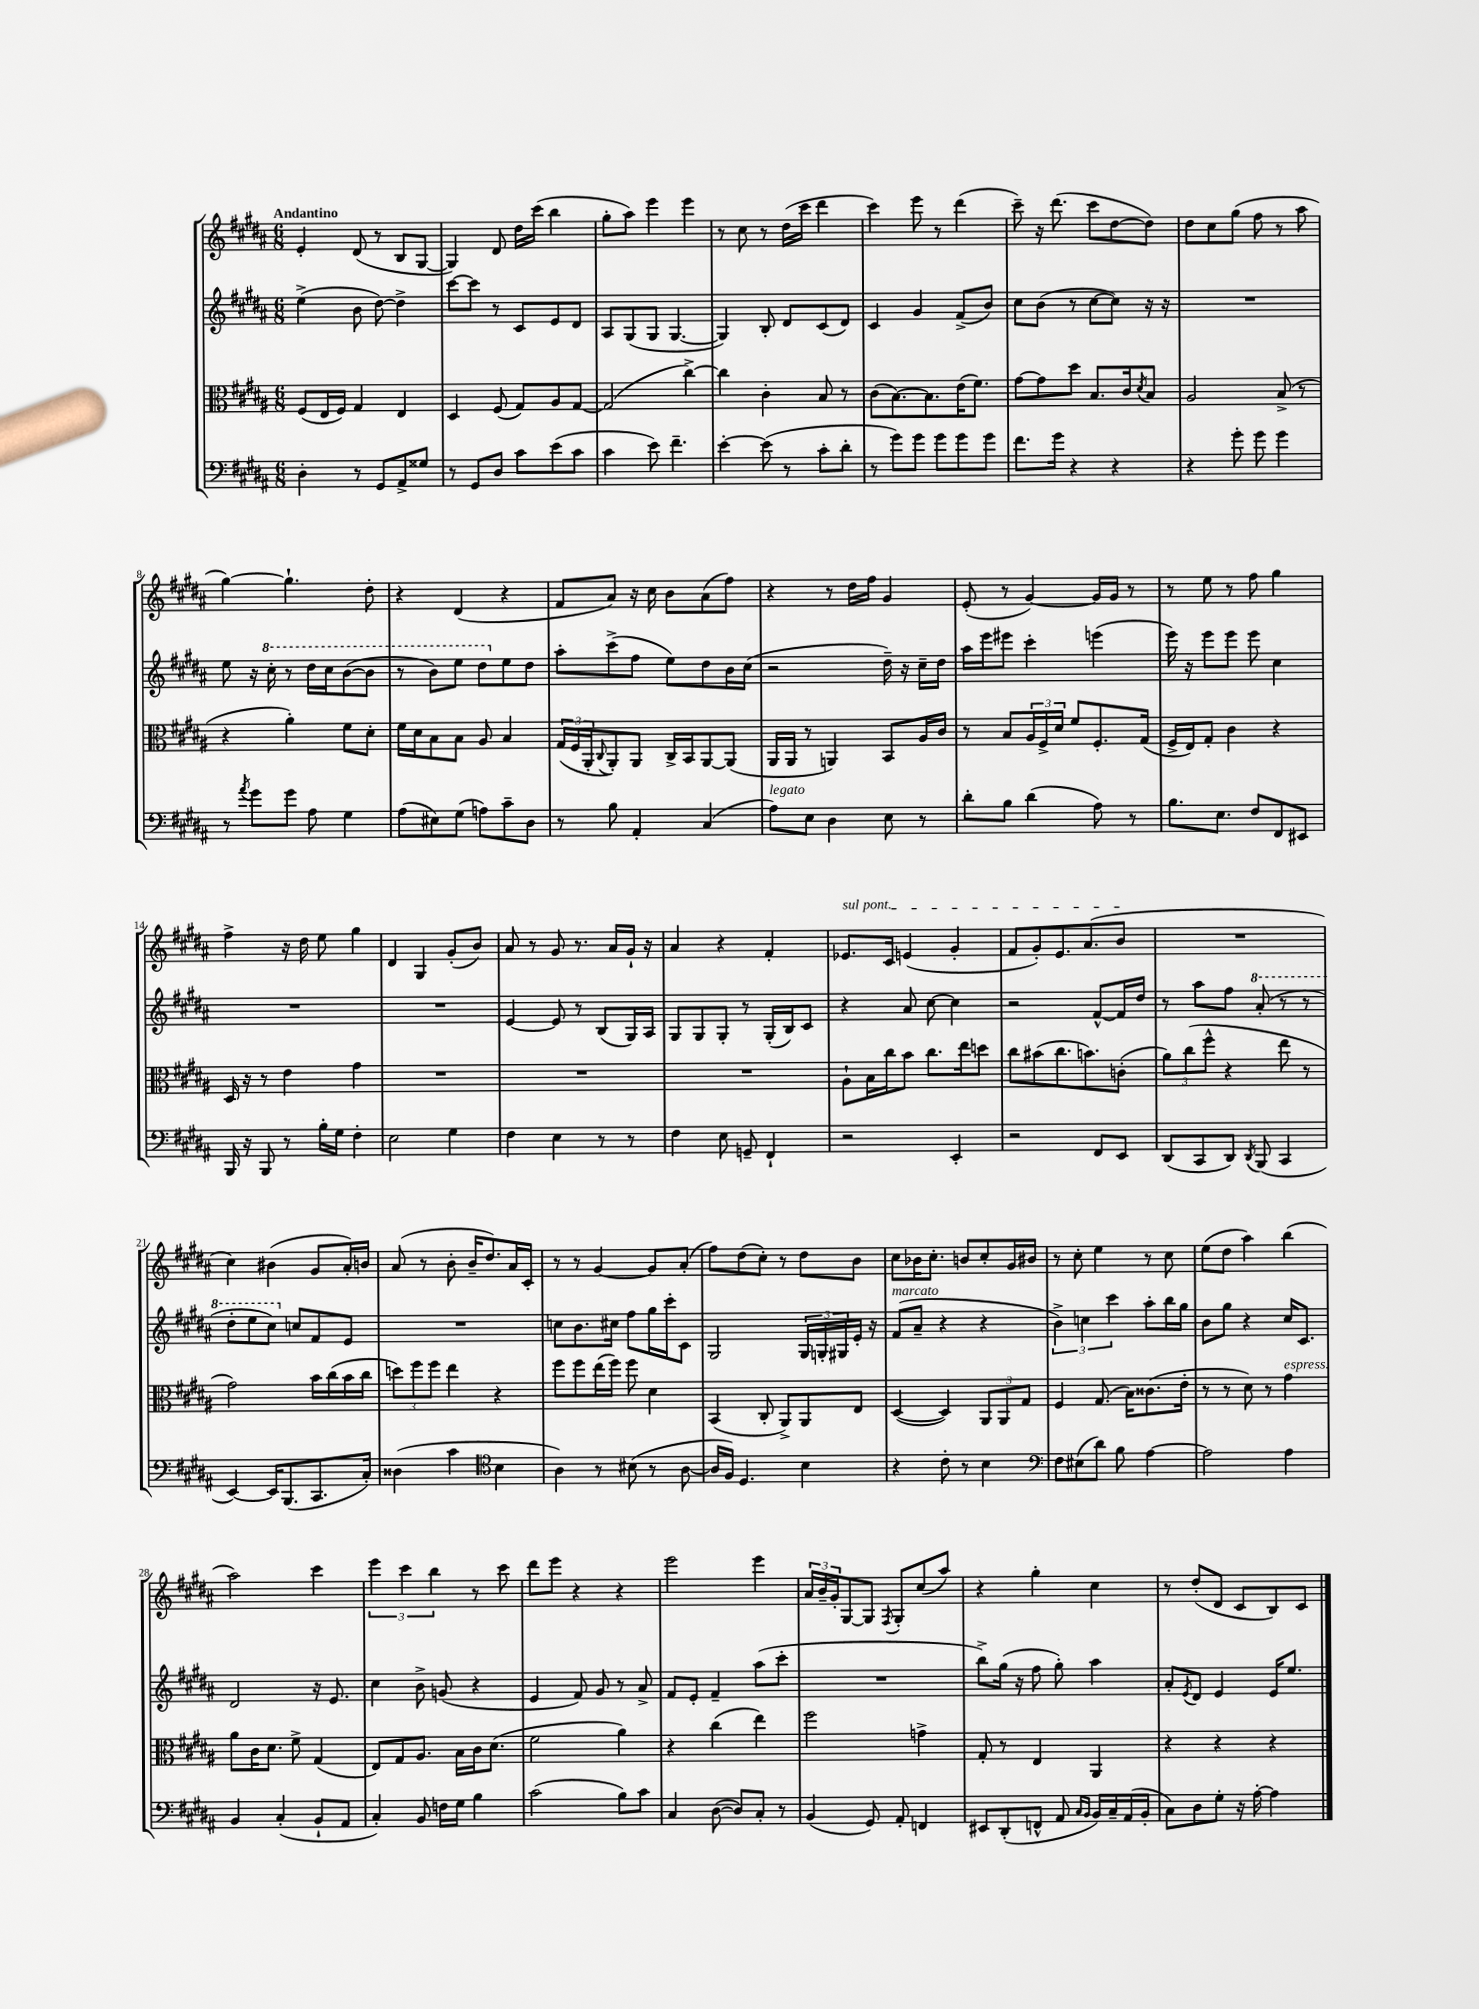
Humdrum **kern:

**kern	**kern	**kern	**kern
*staff4	*staff3	*staff2	*staff1
*clefF4	*clefC3	*clefG2	*clefG2
*k[f#c#g#d#a#]	*k[f#c#g#d#a#]	*k[f#c#g#d#a#]	*k[f#c#g#d#a#]
*M6/8	*M6/8	*M6/8	*M6/8
4D#'	(8F#	(4ee^	4e'
.	16E	.	.
.	16F#)	.	.
8r	4G#	8b	(8d#
8GG#	.	[8dd#)	8r
8AA#^	4E	4dd#^]	8B
8G##	.	.	[8G#
=	=	=	=
8r	4D#	[8ccc#	4G#])
8GG#	.	8ccc#]	.
8D#	(8F#	8r	8d#
8c#	8G#)	8c#	16dd#
.	.	.	(16ccc#
(8e	8A#	8e	4bb
8c#	[8G#	8d#	.
=	=	=	=
4c#	(2G#]	8A#	8gg#'
.	.	(8G#	8aa#)
8e)	.	8G#	4eee
4.f#~	.	[4.G#	.
.	[4cc#^)	.	4eee
=	=	=	=
[4e'	4cc#]	4G#])	8r
.	.	.	8cc#
(8e]	4c#'	8B'	8r
8r	.	8d#	(16dd#
.	.	.	16ccc#
8c#'	8B	(8c#	4ddd#
8d#'	8r	8d#)	.
=	=	=	=
8r	(8c#	4c#	4ccc#)
8g#)	[8.B)	.	.
8g#	.	4g#	8eee
.	8.B]	.	.
8g#	.	.	8r
8g#	(16e	(8f#^	(4ddd#
.	8.f#)	.	.
8g#	.	8b)	.
=	=	=	=
8.f#	[8g#	8cc#	8ccc#~)
.	8g#]	(8b	16r
16g#	.	.	(8.ddd#
4r	8dd#	8r	.
.	8.B	[8cc#	8ccc#
4r	.	8cc#])	[8dd#
.	16c#	.	.
.	8qd#	.	.
.	8B	16r	8dd#])
.	.	16r	.
=	=	=	=
4r	2A#	2.r	8dd#
.	.	.	8cc#
8g#'	.	.	(8gg#
8g#	.	.	8ff#
4g#	(8B^	.	8r
.	8r	.	8aa#
=	=	=	=
8r	4r	8ee	[4gg#)
8qa#	.	.	.
8g#	.	16r	.
.	.	16ccc#'	.
8g#	4a#')	8r	4.gg#`]
8A#	.	16ddd#	.
.	.	16ccc#	.
4G#	8f#	([8bb	.
.	8d#'	8bb]	8dd#'
=	=	=	=
(8A#	16f#	8r	4r
.	16d#	.	.
8E#)	8B	8bb)	.
(8G#	8B	8eee	(4d#
8A)	8A#	8ddd#	.
8c#~	4B	8ee	4r
8D#	.	8dd#	.
=	=	=	=
8r	(24G#	8aa#'	8f#
.	24F#	.	.
.	24AA#'	.	.
.	8qqC#	.	.
8B	8AA#')	(8ccc#^	8a#)
4AA#'	8AA#	8ff#	16r
.	.	.	16cc#
.	16C#^	8ee)	8b
.	16BB	.	.
(4C#	[8AA#	8dd#	(8a#
.	(8AA#]	16b	8ff#)
.	.	(16cc#	.
=	=	=	=
8A#)	16AA#	2r	4r
.	16AA#	.	.
8E	8r	.	.
4D#	4AA)	.	8r
.	.	.	16dd#
.	.	.	16ff#
8E	8BB	16dd#~)	4g#
.	.	16r	.
8r	16A#	16cc#~	.
.	16c#	16dd#	.
=	=	=	=
8d#'	8r	16aa#	(8e'
.	.	16eee	.
8B	8B	8eee#	8r
(4d#	24A#	4ccc#'	[4g#)
.	24F#^	.	.
.	24d#	.	.
.	8f#	.	.
8A#)	8.F#'	(4eee	16g#]
.	.	.	16g#
8r	.	.	8r
.	(16G#	.	.
=	=	=	=
8.B	16F#^	16eee)	8r
.	16E)	16r	.
.	8G#'	8eee	8ee
8.E	.	.	.
.	4c#	8eee	8r
8F#	.	8eee	8ff#
8FF#	4r	4cc#	4gg#
8EE#	.	.	.
=	=	=	=
16BBB	16D#	2.r	4ff#^
16r	16r	.	.
8BBB	8r	.	.
8r	4e	.	16r
.	.	.	16dd#
16B'	.	.	8ee
16G#	.	.	.
4F#'	4g#	.	4gg#
=	=	=	=
2E	2.r	2.r	4d#
.	.	.	4G#
4G#	.	.	(8g#'
.	.	.	8b)
=	=	=	=
4F#	2.r	[4e	8a#
.	.	.	8r
4E	.	8e]	8g#
.	.	8r	8.r
8r	.	(8B	.
.	.	.	16a#
8r	.	16G#)	16g#`
.	.	16A#	16r
=	=	=	=
4F#	2.r	8G#	4a#
.	.	8G#	.
8E	.	8G#'	4r
8GG~	.	8r	.
4FF#`	.	(16G#'	4f#'
.	.	16B)	.
.	.	8c#	.
=	=	=	=
2r	8A#`	4r	8.e-
.	16B	.	.
.	16cc#	.	16c#
.	8b	8a#	(4e
.	8.cc#	[8cc#	.
4EE'	.	4cc#]	4g#'
.	16ee	.	.
.	8dd	.	.
=	=	=	=
2r	8cc#	2r	8f#
.	(8b#	.	8g#')
.	8.cc#	.	8.e
.	8.b)	.	(8.a#
8FF#	.	[8f#^^	.
8EE	(8c'	16f#]	8b
.	.	16dd#	.
=	=	=	=
(8DD#	12a#)	8r	2.r
.	(12cc#	.	.
8CC#	.	8aa#	.
.	12ff#^^	.	.
8DD#)	4r	8ff#	.
8qDD#	.	.	.
(8BBB	.	(8aa#'	.
4CC#	8ee	8r	.
.	8r	8r	.
=	=	=	=
[4EE)	2g#)	8ddd#'	4cc#)
.	.	8eee	.
16EE]	.	8ccc#)	(4b#
(8.BBB	.	.	.
.	.	8cc	.
8.CC#	16b	8f#	8g#
.	(16cc#	.	.
.	16b	8e	16a#')
16C#')	16cc#	.	16b
=	=	=	=
(4D##	12dd)	2.r	(8a#
.	12ff#	.	.
.	.	.	8r
.	12ff#	.	.
4c#	4ee	.	8b'
.	.	.	16b~
.	.	.	8.dd#)
*clefC4	*	*	*
4B	4r	.	.
.	.	.	16a#
.	.	.	16c#'
=	=	=	=
4A#)	8ff#	8cc	8r
.	8ff#	8.b	8r
8r	(16ee	.	[4g#
.	16ff#)	16cc#	.
(8B#	8ff#	8ff#	.
8r	4d#	16gg#	8g#]
.	.	16ccc#'	.
[8A#	.	8c#	(8a#'
=	=	=	=
16A#]	(4BB	2G#	8ff#)
16F#)	.	.	.
4.D#	.	.	(8dd#
.	8C#'	.	8cc#')
.	8AA#^)	.	8r
4B	8AA#	24G#	8dd#
.	.	24G'	.
.	.	24G#	.
.	8E	16e'	8b
.	.	16r	.
=	=	=	=
4r	([4D#	(8f#	8cc#
.	.	8a#~	16b-
.	.	.	8.cc#'
8c#'	4D#])	4r	.
8r	.	.	8b
4B	12AA#	4r	8cc#'
.	12AA#	.	.
.	.	.	16g#
.	12G#	.	.
.	.	.	16b#
=	=	=	=
*clefF4	*	*	*
8F#	4F#	6b^)	8r
(8E#	.	.	8cc#'
.	.	6cc	.
8d#)	(8.G#	.	4ee
.	.	6ccc#	.
8B	.	.	.
.	16B)	.	.
[4A#	(8.c##	8aa#'	8r
.	.	16bb	8cc#
.	16e'	16gg#	.
=	=	=	=
2A#]	8r	8b	(8ee
.	8r	8gg#	8dd#
.	8d#)	4r	4aa#)
.	8r	.	.
4A#	4g#	16cc#	(4bb
.	.	8.c#	.
=	=	=	=
4BB	8a#	2d#	2aa#)
.	16c#	.	.
.	8.d#	.	.
(4C#'	.	.	.
.	8f#^	.	.
8BB`	(4G#	16r	4ccc#
.	.	8.e	.
8AA#	.	.	.
=	=	=	=
4C#')	8E)	4cc#	6eee
.	8G#	.	.
.	.	.	6ccc#
8BB	8.A#	8b^	.
.	.	.	6bb
16F	.	(8g	.
16G#	16B	.	.
4B	16c#	4r	8r
.	(8.d#	.	.
.	.	.	8ccc#
=	=	=	=
(2c#	2f#	4e	8ddd#
.	.	.	8eee
.	.	8f#)	4r
.	.	8g#	.
8B)	4a#)	8r	4r
8c#	.	8a#^	.
=	=	=	=
4C#	4r	8f#	2eee
.	.	8e'	.
([8D#	(4cc#	4f#~	.
8D#])	.	.	.
8C#'	4ee)	(8aa#	4eee
8r	.	8ccc#'	.
=	=	=	=
(4BB	2ff#	2.r	24a#
.	.	.	24b~
.	.	.	24g#'
.	.	.	[8G#
8GG#)	.	.	8G#]
.	.	.	8qF#
8AA#'	.	.	8G#'
4FF	4g^	.	(8cc#
.	.	.	8aa#)
=	=	=	=
8EE#	8G#'	8bb^)	4r
(8DD#'	8r	(16gg#	.
.	.	16r	.
8FF^^	4E	8ff#	4gg#'
8AA#	.	8gg#')	.
16qqC#	.	.	.
16qqBB	.	.	.
16BB)	4AA#	4aa#	4cc#
16C#~	.	.	.
(16AA#	.	.	.
16BB'	.	.	.
=	=	=	=
8C#)	4r	8a#'	8r
.	.	8qe	.
8D#	.	8d#	(8dd#'
8G#'	4r	4e	8d#
16r	.	.	8c#
[16A#'	.	.	.
4A#]	4r	16e	8B)
.	.	8.ee	.
.	.	.	8c#
==	==	==	==
*-	*-	*-	*-
